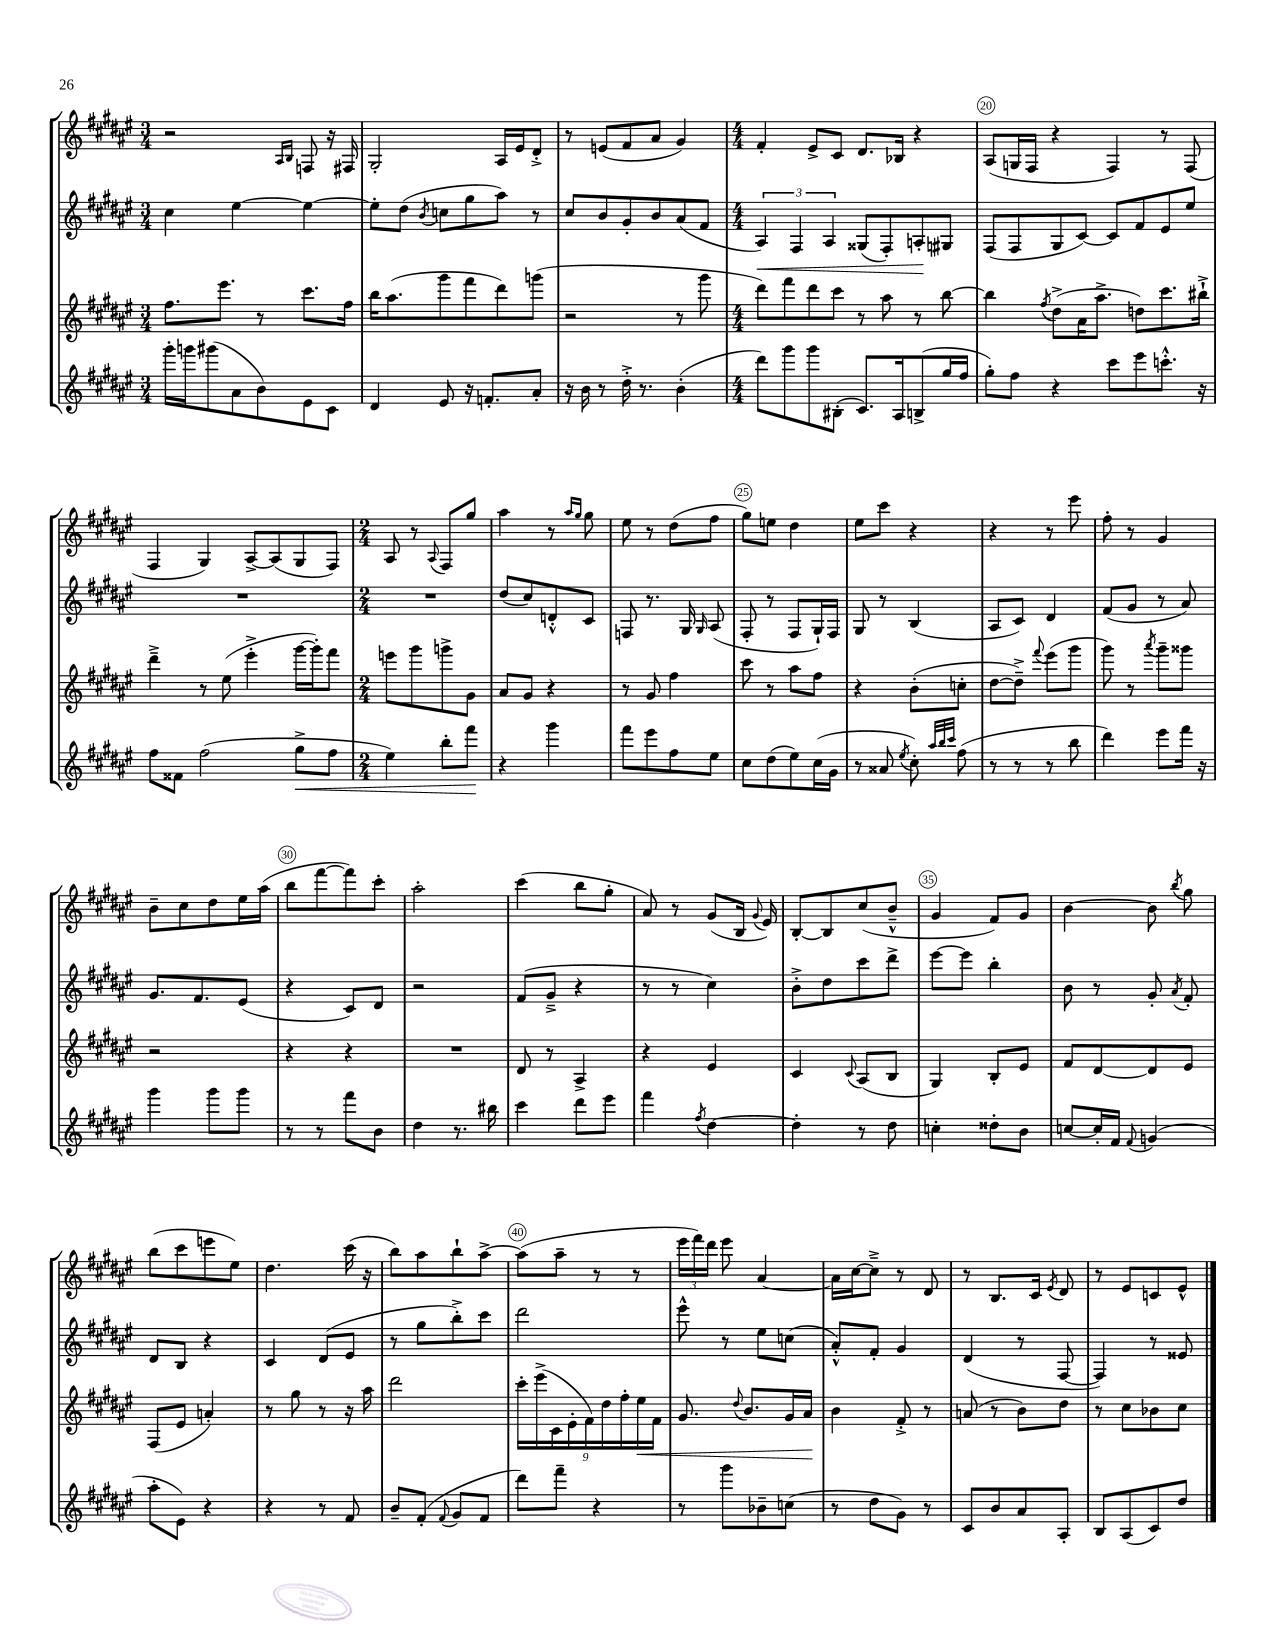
<<
\new StaffGroup <<
\new Staff = "s0" {
    \clef treble \key fis \major \numericTimeSignature \time 3/4
    \autoBeamOff r2 \grace { ais16[ b16] } f8 r16 fis16 |
    gis2-. ais16[ eis'16 dis'8]-.-> |
    r8 e'8[( fis'8 ais'8] gis'4) |
    \numericTimeSignature \time 4/4 fis'4-. eis'8[-> cis'8] dis'8.[ bes16] r4 |
    ais8[( g16 fis16] r4 fis4) r8 fis8( |
    fis4 gis4) ais8[~-> ais8( gis8 fis8]) |
    \numericTimeSignature \time 2/4 ais8 r8 \appoggiatura { ais8 } fis8[ gis''8] |
    ais''4 r8 \grace { ais''16[ gis''16] } gis''8 |
    eis''8 r8 dis''8[( fis''8] |
    gis''8[) e''8] dis''4 |
    eis''8[ cis'''8] r4 |
    r4 r8 eis'''8 |
    fis''8-. r8 gis'4 |
    b'8[-- cis''8 dis''8 eis''16 ais''16]( |
    b''8[ fis'''8~ fis'''8) cis'''8]-. |
    ais''2-. |
    cis'''4( b''8[ gis''8]-. |
    ais'8) r8 gis'8[( b16] \appoggiatura { gis'8 } eis'16) |
    b8[~-. b8 cis''8( b'8]---^ |
    gis'4 fis'8[) gis'8] |
    b'4~ b'8 \acciaccatura { b''8 } gis''8 |
    b''8[( cis'''8 e'''8 eis''8]) |
    dis''4. cis'''16( r16 |
    b''8[) ais''8 b''8-! ais''8]~-> |
    ais''8[( ais''8]-- r8 r8 |
    \tuplet 3/2 { eis'''16[ fis'''16) dis'''16] } eis'''8 ais'4~ |
    ais'16[ cis''16~ cis''8]---> r8 dis'8 |
    r8 b8.[ cis'16] \acciaccatura { eis'8 } dis'8 |
    r8 eis'8[ c'8 eis'8]-^ \bar "|." |
}
\new Staff = "s1" {
    \clef treble \key fis \major \numericTimeSignature \time 3/4
    \autoBeamOff cis''4 eis''4~ eis''4~ |
    eis''8[-. dis''8]( \acciaccatura { b'8 } c''8[ gis''8 ais''8]) r8 |
    cis''8[ b'8 gis'8-. b'8 ais'8( fis'8] |
    \numericTimeSignature \time 4/4 \tuplet 3/2 { ais4\<) fis4 ais4 } gisis8[( fis8-.) a8-.\! gis8] |
    fis8[( fis8 gis8 cis'8]~) cis'8[ fis'8 eis'8 eis''8] |
    R1 |
    \numericTimeSignature \time 2/4 R2 |
    dis''8[( cis''8) d'8-.-^ cis'8] |
    f8 r8. gis16 \grace { gis16 } ais8( |
    fis8-. r8 fis8[ gis16-!) fis16] |
    gis8 r8 b4( |
    ais8[ cis'8]) dis'4 |
    fis'8[( gis'8] r8 ais'8) |
    gis'8.[ fis'8. eis'8]( |
    r4 cis'8[) dis'8] |
    r2 |
    fis'8[( gis'8]---> r4 |
    r8 r8 cis''4) |
    b'8[-.-> dis''8 cis'''8 dis'''8]-> |
    eis'''8[~ eis'''8] b''4-. |
    b'8 r8 gis'8-. \acciaccatura { ais'8 } fis'8-. |
    dis'8[ b8] r4 |
    cis'4 dis'8[( eis'8] |
    r8 gis''8[ b''8-.->) cis'''8] |
    dis'''2 |
    eis'''8-^ r8 eis''8[ c''8]( |
    ais'8[-.-^) fis'8]-. gis'4 |
    dis'4( r8 fis8~ |
    fis4) r8 eisis'8 \bar "|." |
}
\new Staff = "s2" {
    \clef treble \key fis \major \numericTimeSignature \time 3/4
    \autoBeamOff fis''8.[ eis'''8.] r8 cis'''8.[ fis''16] |
    b''16[ ais''8.( gis'''8 fis'''8 dis'''8) g'''8]( |
    r2 r8 gis'''8 |
    \numericTimeSignature \time 4/4 dis'''8[) fis'''8 dis'''8 cis'''8] r8 ais''8 r8 b''8~ |
    b''4 \acciaccatura { fis''8 } dis''8[->( ais'16 ais''8.]-> d''8[) cis'''8. bis''16]-!-> |
    dis'''4---> r8 eis''8( eis'''4-.-> gis'''16[~ gis'''16-.) fis'''8] |
    \numericTimeSignature \time 2/4 e'''8[ gis'''8 g'''8-> gis'8] |
    ais'8[ gis'8] r4 |
    r8 gis'8 fis''4 |
    cis'''8 r8 ais''8[ fis''8] |
    r4 b'8[-.( c''8]-. |
    dis''8[~ dis''8]--->) \appoggiatura { fis'''8 } eis'''8[( gis'''8] |
    gis'''8) r8 \acciaccatura { ais'''8 } gis'''8[-- gisis'''8] |
    r2 |
    r4 r4 |
    R2 |
    dis'8 r8 ais4-> |
    r4 eis'4 |
    cis'4 \appoggiatura { cis'8 } ais8[( b8] |
    gis4) b8[-. eis'8] |
    fis'8[ dis'8~ dis'8 eis'8] |
    fis8[( eis'8] a'4-.) |
    r8 gis''8 r8 r16 ais''16 |
    dis'''2 |
    \tuplet 9/8 { cis'''16[-. eis'''16->( cis'16 eis'16-. fis'16) dis''16 fis''16-. eis''16\< fis'16] } |
    gis'8. \appoggiatura { dis''8 } b'8.[ gis'16 ais'16]\! |
    b'4 fis'8-.-> r8 |
    a'8( r8 b'8[) dis''8] |
    r8 cis''8[ bes'8 cis''8] \bar "|." |
}
\new Staff = "s3" {
    \clef treble \key fis \major \numericTimeSignature \time 3/4
    \autoBeamOff gis'''16[-. g'''16 gis'''8( ais'8 b'8) eis'8 cis'8] |
    dis'4 eis'8 r16 f'8.[-. ais'8]-. |
    r16 b'16 r8 dis''16-.-> r8. b'4-.( |
    \numericTimeSignature \time 4/4 dis'''8[) gis'''8 gis'''8 bis8]-.( cis'8.[) ais16 b8->( gis''16 fis''16] |
    gis''8[-.) fis''8] r4 cis'''8[ eis'''8 c'''8.]-.-^ r16 |
    fis''8[ fisis'8] fis''2( gis''8[->\< fis''8] |
    \numericTimeSignature \time 2/4 eis''4) b''8[-. fis'''8]\! |
    r4 gis'''4 |
    fis'''8[ eis'''8 fis''8 eis''8] |
    cis''8[ dis''8( eis''8) cis''16( gis'16] |
    r8 aisis'8 \acciaccatura { eis''8 } cis''8-.) \grace { ais''32[ b''32 cis'''32] } fis''8( |
    r8 r8 r8 b''8 |
    dis'''4) eis'''8[ fis'''16] r16 |
    gis'''4 gis'''8[ gis'''8] |
    r8 r8 fis'''8[ b'8] |
    dis''4 r8. bis''16 |
    cis'''4 dis'''8[ eis'''8] |
    fis'''4 \acciaccatura { fis''8 } dis''4~ |
    dis''4-. r8 dis''8 |
    c''4-. disis''8[-. b'8] |
    c''8[~ c''16-. fis'16] \appoggiatura { fis'8 } g'4( |
    ais''8[-. eis'8]) r4 |
    r4 r8 fis'8 |
    b'8[-- fis'8]-.( \appoggiatura { fis'8 } gis'8[ fis'8] |
    dis'''8[) fis'''8]-- r4 |
    r8 gis'''8[ bes'8-- c''8]( |
    r8 dis''8[ gis'8]) r8 |
    cis'8[ b'8 ais'8 ais8]-. |
    b8[ ais8( cis'8) dis''8] \bar "|." |
}
>>
>>
\layout { \context { \Score currentBarNumber = #16 \override BarNumber.break-visibility = ##(#f #t #t) barNumberVisibility = #(every-nth-bar-number-visible 5) \override BarNumber.stencil = #(make-stencil-circler 0.1 0.3 ly:text-interface::print) } }
